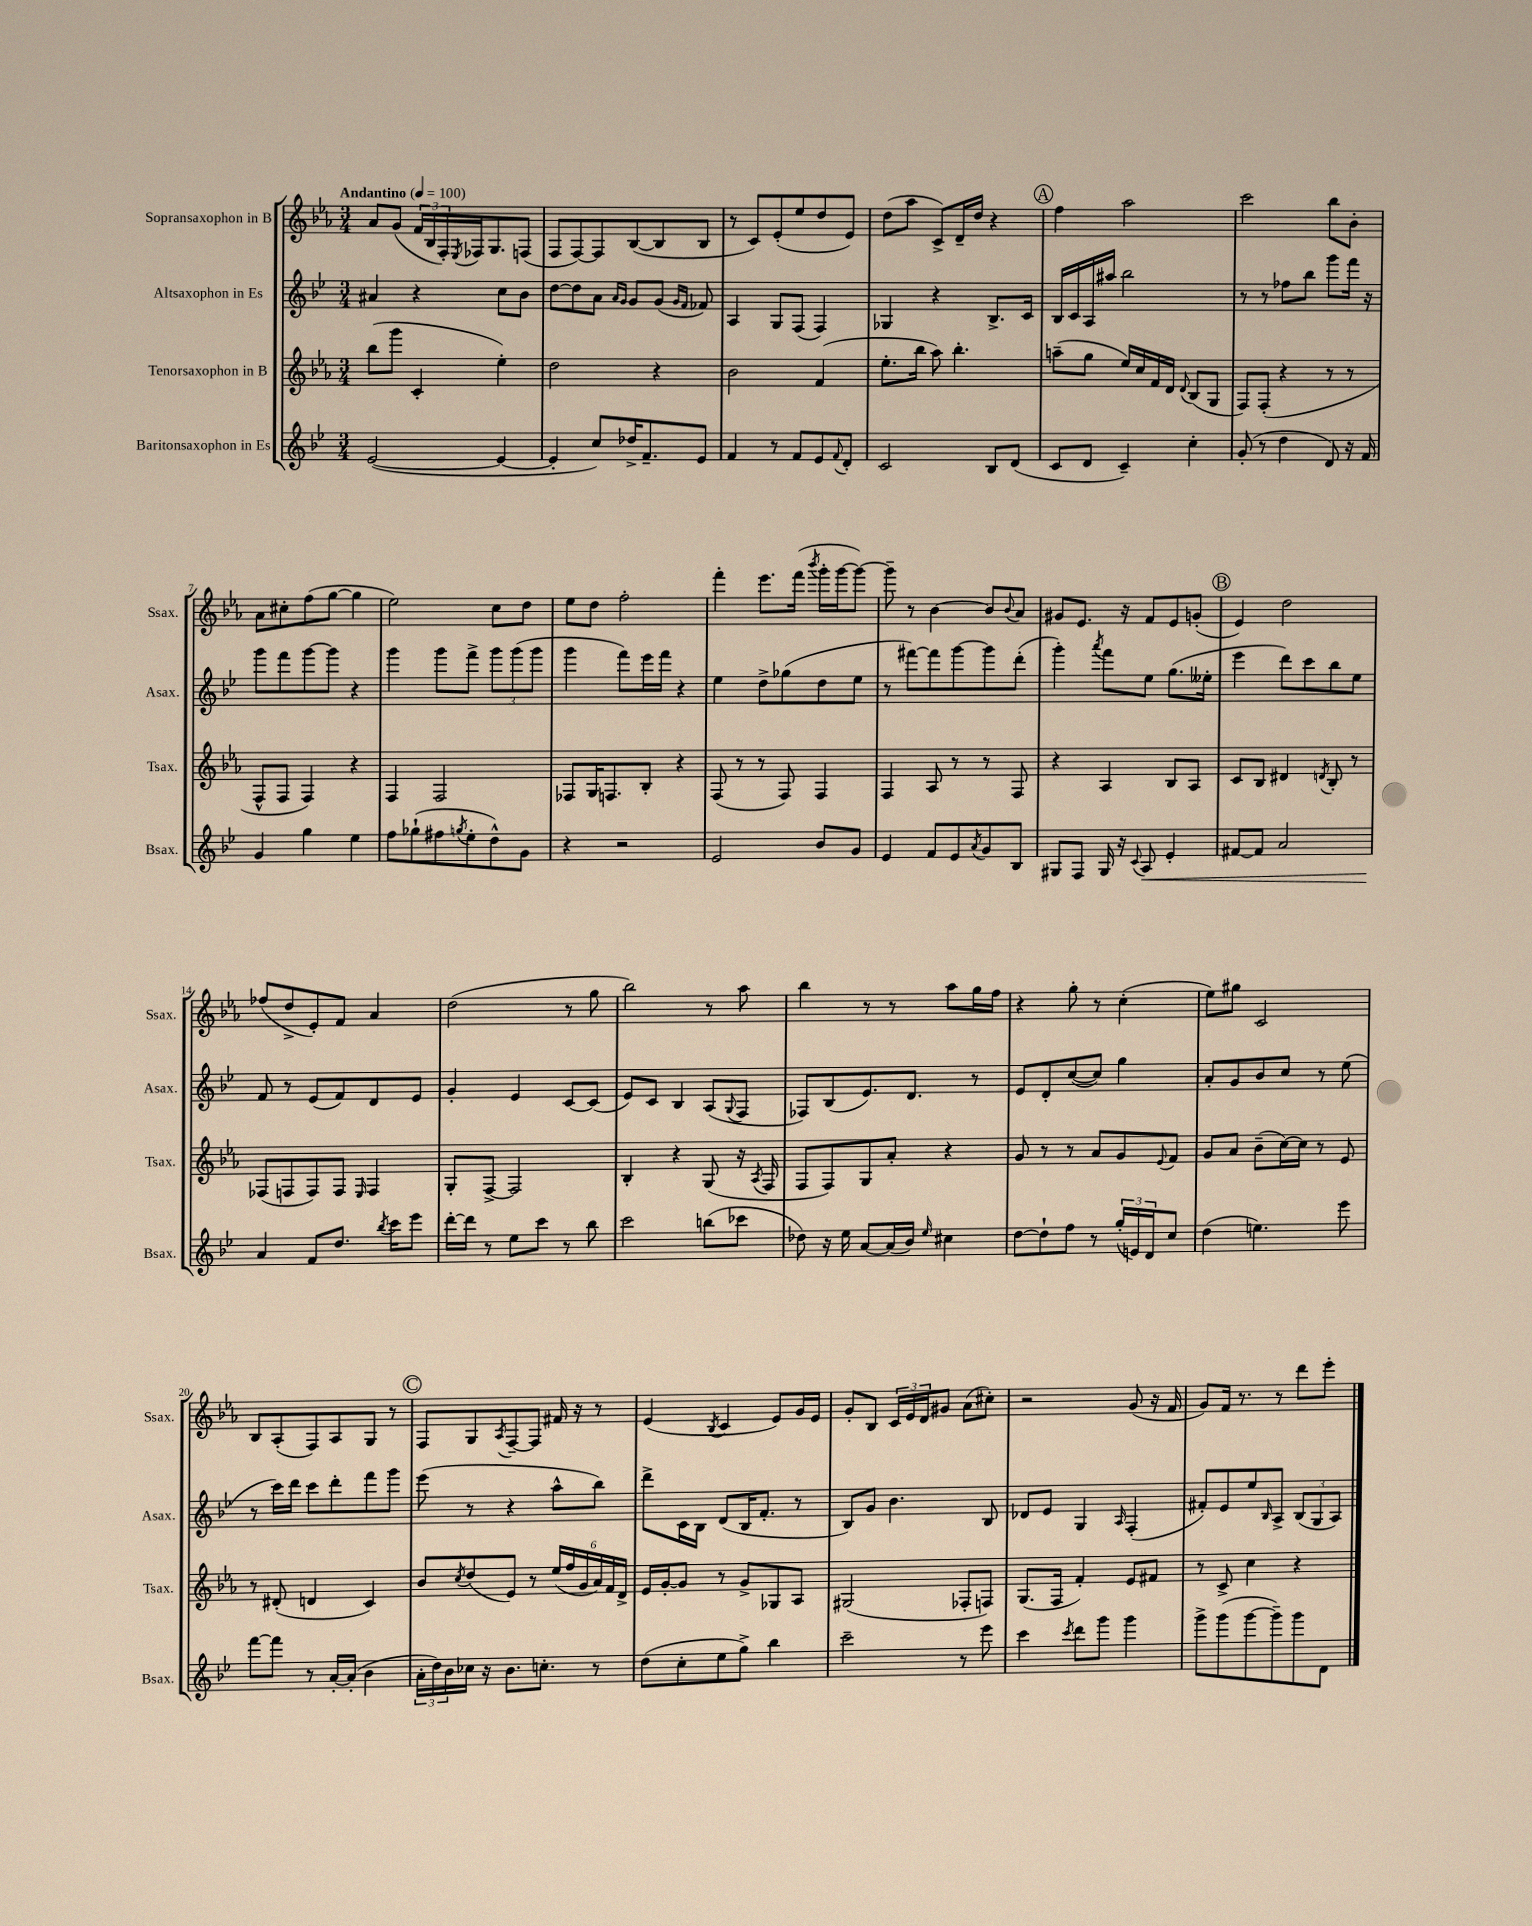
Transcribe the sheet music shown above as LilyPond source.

<<
\new StaffGroup <<
\new Staff = "s0" \with { instrumentName = "Sopransaxophon in B" shortInstrumentName = "Ssax." } {
    \clef treble \key ees \major \numericTimeSignature \time 3/4 \tempo "Andantino" 4 = 100
    aes'8 g'8( \tuplet 3/2 { f'16 bes16 f16-.) } \acciaccatura { ees8 } fes16 g8. f8( |
    f8 f8~) f8 bes8~( bes8 bes8 |
    r8 c'8) ees'8-.( ees''8 d''8 ees'8) |
    d''8( aes''8 c'8->) d'16-- d''16 r4 |
    \mark \markup { \circle "A" } f''4 aes''2 |
    c'''2 bes''8 bes'8-. |
    aes'8 cis''8-. f''8( g''8~ g''4 |
    ees''2) c''8 d''8 |
    ees''8 d''8 f''2-. |
    f'''4-. ees'''8. f'''16( \acciaccatura { bes'''8 } g'''16-. g'''16~ g'''8~) |
    g'''8-- r8 bes'4~ bes'8 \appoggiatura { bes'8 } aes'8 |
    gis'8 ees'8. r16 f'8 ees'8 g'8-.( |
    \mark \markup { \circle "B" } ees'4) d''2 |
    fes''8( d''8-> ees'8-.) f'8 aes'4 |
    d''2( r8 g''8 |
    bes''2) r8 aes''8 |
    bes''4 r8 r8 aes''8 g''16 f''16 |
    r4 g''8-. r8 c''4-.( |
    ees''8) gis''8 c'2 |
    bes8 aes8-.( f8) aes8 g8 r8 |
    \mark \markup { \circle "C" } f8 g8 \acciaccatura { aes8 } f8~-- f8 fis'16 r16 r8 |
    ees'4( \acciaccatura { bes8 } c'4 ees'8) g'16 ees'16 |
    g'8-. bes8 \tuplet 3/2 { c'16 ees'16 d'16 } gis'8 aes'8( cis''8-.) |
    r2 g'8( r16 f'16 |
    g'8) f'16 r8. r8 d'''8 ees'''8-. \bar "|." |
}
\new Staff = "s1" \with { instrumentName = "Altsaxophon in Es" shortInstrumentName = "Asax." } {
    \clef treble \key bes \major \numericTimeSignature \time 3/4
    ais'4 r4 c''8 bes'8 |
    d''8~ d''8 a'8 \grace { a'16 g'16 } g'8 g'8( \grace { g'16 f'16 } fes'8) |
    a4 g8 f8( f4) |
    ges4 r4 bes8.-> c'16 |
    \mark \markup { \circle "A" } bes16 c'16 a16 ais''16 bes''2 |
    r8 r8 fes''8 bes''8 g'''8 f'''16 r16 |
    g'''8 f'''8 g'''8~ g'''8 r4 |
    g'''4 g'''8 f'''8-> \tuplet 3/2 { g'''8 g'''8( g'''8 } |
    g'''4 f'''8) ees'''16 f'''16 r4 |
    ees''4 d''8-> ges''8( d''8 ees''8 |
    r8 fis'''8~) fis'''8 g'''8~ g'''8 d'''8-.( |
    g'''4-.) \acciaccatura { a'''8 } f'''8 ees''8 g''8.( eeses''16-. |
    \mark \markup { \circle "B" } ees'''4 d'''8) c'''8 bes''8 ees''8 |
    f'8 r8 ees'8( f'8) d'8 ees'8 |
    g'4-. ees'4 c'8~ c'8( |
    ees'8) c'8 bes4 a8( \appoggiatura { g8 } f8 |
    fes8) bes8( ees'8.) d'8. r8 |
    ees'8 d'8-. c''8~( c''8) g''4 |
    a'8-. g'8 bes'8 c''8 r8 ees''8( |
    r8 c'''16) d'''16 c'''8 d'''8-. f'''8 g'''8 |
    \mark \markup { \circle "C" } ees'''8( r8 r4 a''8-^ bes''8) |
    d'''8-> c'16 bes16 d'8( bes16 f'8.-. r8 |
    bes8) g'8 bes'4. bes8 |
    des'8 ees'8 g4 \grace { a16 } f4-.( |
    fis'8-.) ees'8 ees''8 \grace { bes16 } a8-> \tuplet 3/2 { bes8( g8 a8) } \bar "|." |
}
\new Staff = "s2" \with { instrumentName = "Tenorsaxophon in B" shortInstrumentName = "Tsax." } {
    \clef treble \key ees \major \numericTimeSignature \time 3/4
    bes''8( g'''8 c'4-. ees''4-.) |
    d''2 r4 |
    bes'2 f'4( |
    ees''8.-. bes''16 aes''8) bes''4.-. |
    \mark \markup { \circle "A" } a''8--( g''8 ees''16) c''16 f'16 d'16 \appoggiatura { d'8 } bes8( g8 |
    f8) f8-.( r4 r8 r8 |
    f8-^ f8 f4) r4 |
    f4 f2 |
    fes8 g16 f8. bes8-. r4 |
    f8( r8 r8 f8) f4 |
    f4 aes8 r8 r8 f8 |
    r4 aes4 bes8 aes8 |
    \mark \markup { \circle "B" } c'8 bes8 dis'4 \acciaccatura { d'8 } bes8-. r8 |
    fes8( f8 f8) f8 \grace { ees16 } f4 |
    g8-. f8~-> f2 |
    bes4-. r4 g8( r16 \acciaccatura { aes8 } f16 |
    f8 f8) g8 aes'8-. r4 |
    g'8 r8 r8 aes'8 g'8 \appoggiatura { ees'8 } f'8 |
    g'8 aes'8 bes'8--( c''16~) c''16 r8 ees'8 |
    r8 dis'8-.( d'4 c'4) |
    \mark \markup { \circle "C" } bes'8 \acciaccatura { c''8 } d''8( ees'8) r8 \tuplet 6/4 { ees''16( f''16 g'16 aes'16) f'16 d'16-> } |
    ees'16 g'16~-. g'8 r8 g'8-> ges8 aes8 |
    gis2( fes8-. f8) |
    g8.( f16 f'4-.) ees'8 fis'8 |
    r8 c'8-> c''4 r4 \bar "|." |
}
\new Staff = "s3" \with { instrumentName = "Baritonsaxophon in Es" shortInstrumentName = "Bsax." } {
    \clef treble \key bes \major \numericTimeSignature \time 3/4
    ees'2~( ees'4~ |
    ees'4-. c''8) des''16-> f'8.-- ees'8 |
    f'4 r8 f'8 ees'8 \appoggiatura { f'8 } d'8-. |
    c'2 bes8 d'8( |
    \mark \markup { \circle "A" } c'8 d'8 c'4--) c''4-. |
    g'8-.( r8 d''4 d'8) r16 f'16 |
    g'4 g''4 ees''4 |
    f''8 ges''8-!( fis''8 \acciaccatura { g''8 } ees''8-. d''8-^) g'8 |
    r4 r2 |
    ees'2 bes'8 g'8 |
    ees'4 f'8 ees'8 \acciaccatura { a'8 } g'8 bes8 |
    gis8 f8 gis16 r16 \appoggiatura { c'8 } a8\< ees'4-. |
    \mark \markup { \circle "B" } fis'8~ fis'8 a'2 |
    a'4\! f'8 d''8. \acciaccatura { bes''8 } c'''16 ees'''8 |
    d'''16~-. d'''16 r8 ees''8 c'''8 r8 bes''8 |
    c'''2 b''8( ces'''8 |
    des''8) r16 ees''16 a'8~ a'16( bes'16) \grace { ees''16 } cis''4 |
    d''8~ d''8-! f''8 r8 \tuplet 3/2 { g''16-.( e'16) d'16 } c''8 |
    d''4( e''4.) ees'''8 |
    f'''8~ f'''8 r8 a'16~-. a'16-.( bes'4 |
    \mark \markup { \circle "C" } \tuplet 3/2 { a'16-. d''16) bes'16 } ces''16 r16 bes'8. c''8.-. r8 |
    d''8( c''8-. ees''8 g''8->) bes''4 |
    c'''2-- r8 ees'''8 |
    c'''4 \acciaccatura { c'''8 } d'''8 g'''8 g'''4 |
    g'''8-> g'''8( g'''8~ g'''8--) g'''8 d'8 \bar "|." |
}
>>
>>
